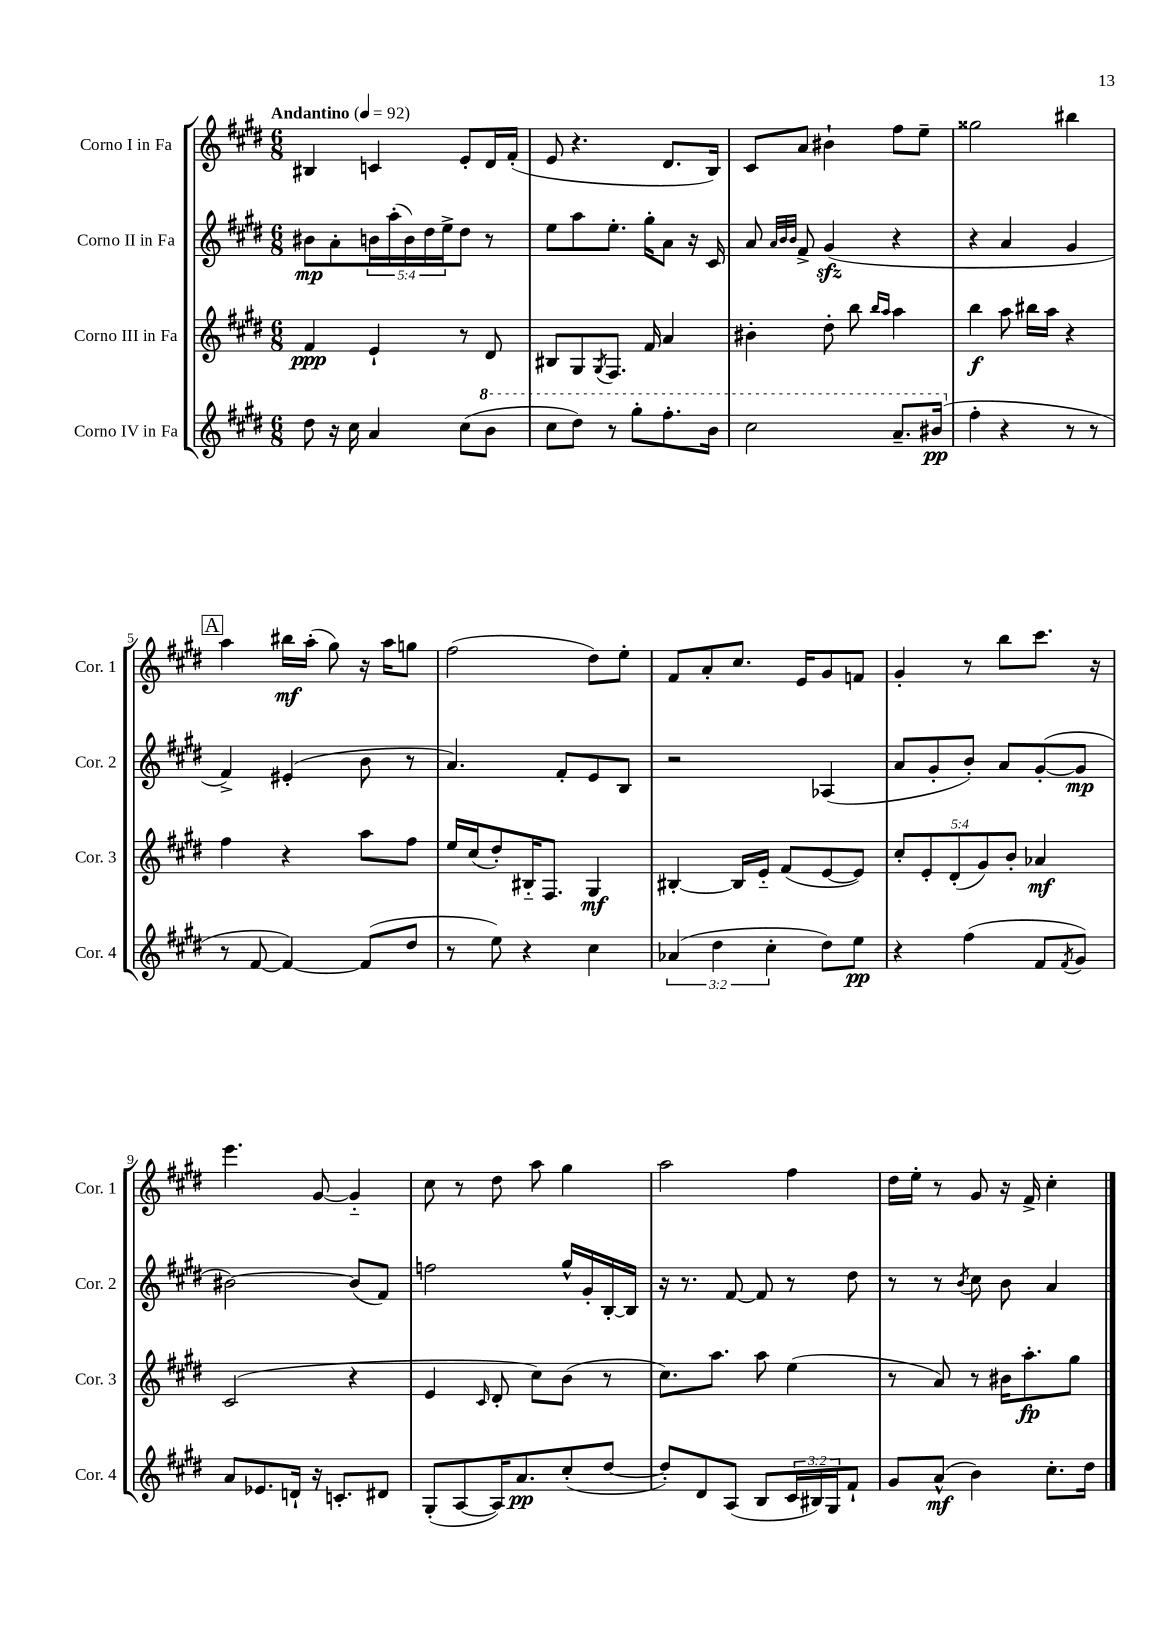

**kern	**kern	**kern	**kern
*staff4	*staff3	*staff2	*staff1
*clefG2	*clefG2	*clefG2	*clefG2
*k[f#c#g#d#]	*k[f#c#g#d#]	*k[f#c#g#d#]	*k[f#c#g#d#]
*M6/8	*M6/8	*M6/8	*M6/8
*MM92	*MM92	*MM92	*MM92
8dd#	4f#	8b#	4B#
16r	.	8a'	.
16cc#	.	.	.
4a	4e`	20b	4c
.	.	(20aa'	.
.	.	20b)	.
.	.	20dd#	.
.	.	20ee^	.
(8cc#	8r	8dd#	8e'
8bb	8d#	8r	16d#
.	.	.	(16f#'
=	=	=	=
8ccc#	8B#	8ee	8e
8ddd#)	8G#	8aa	4.r
.	8qG#	.	.
8r	8.F#	8.ee'	.
8ggg#'	.	.	.
.	16f#	16gg#'	.
8.fff#'	4a	8a	8.d#
.	.	16r	.
16bb	.	16c#	16B)
=	=	=	=
2ccc#	4b#'	8a	8c#
.	.	32qqa	.
.	.	32qqb	.
.	.	32qqb	.
.	.	8f#^	8a
.	8dd#'	(4g#	4b#`
.	8bb	.	.
.	16qqbb	.	.
.	16qqaa	.	.
8.aa~	4aa	4r	8ff#
.	.	.	8ee~
(16bb#	.	.	.
=	=	=	=
4ff#'	4bb	4r	2gg##
4r	8aa	4a	.
.	16bb#	.	.
.	16aa	.	.
8r	4r	4g#	4bb#
8r	.	.	.
=	=	=	=
8r	4ff#	4f#^)	4aa
[8f#	.	.	.
4f#_)	4r	(4e#'	16bb#
.	.	.	(16aa'
.	.	.	8gg#)
(8f#]	8aa	8b	16r
.	.	.	16aa
8dd#	8ff#	8r	8gg
=	=	=	=
8r	16ee	4.a)	(2ff#
.	(16cc#	.	.
8ee)	8dd#')	.	.
4r	16B#'~	.	.
.	8.F#	.	.
.	.	8f#'	.
4cc#	4G#	8e	8dd#)
.	.	8B	8ee'
=	=	=	=
(6a-	[4B#'	2r	8f#
.	.	.	8a'
6dd#	.	.	.
.	16B#]	.	8.cc#
.	16e'~	.	.
6cc#'	.	.	.
.	(8f#	.	.
.	.	.	16e
8dd#)	[8e	(4A-	8g#
8ee	8e])	.	8f
=	=	=	=
4r	10cc#'	8a	4g#'
.	10e'	.	.
.	.	8g#'	.
.	(10d#'	.	.
(4ff#	.	8b')	8r
.	10g#)	.	.
.	.	8a	8bb
.	10b'	.	.
8f#	4a-	([8g#'	8.ccc#
8qf#	.	.	.
8g#)	.	8g#]	.
.	.	.	16r
=	=	=	=
8a	(2c#	[2b#)	4.eee
8.e-	.	.	.
16d`	.	.	.
16r	.	.	[8g#
8.c'	.	.	.
.	4r	(8b#]	4g#'~]
8d#	.	8f#)	.
=	=	=	=
(8G#'	4e	2ff	8cc#
[8A	.	.	8r
.	16qqc#	.	.
16A])	8d#'	.	8dd#
8.a	.	.	.
.	8cc#)	.	8aa
(8cc#'	(8b	16gg#^^	4gg#
.	.	16g#'	.
[8dd#	8r	[16B'	.
.	.	16B]	.
=	=	=	=
8dd#'])	8.cc#)	16r	2aa
.	.	8.r	.
8d#	.	.	.
.	8.aa	.	.
(8A	.	[8f#	.
8B	8aa	8f#]	.
24c#	(4ee	8r	4ff#
24B#)	.	.	.
24G#	.	.	.
8f#`	.	8dd#	.
=	=	=	=
8g#	8r	8r	16dd#
.	.	.	16ee'
(8a^^	8a)	8r	8r
.	.	8qb	.
4b)	8r	8cc#	8g#
.	16b#	8b	16r
.	8.aa'	.	16f#^
8.cc#'	.	4a	4cc#'
.	8gg#	.	.
16dd#	.	.	.
==	==	==	==
*-	*-	*-	*-
